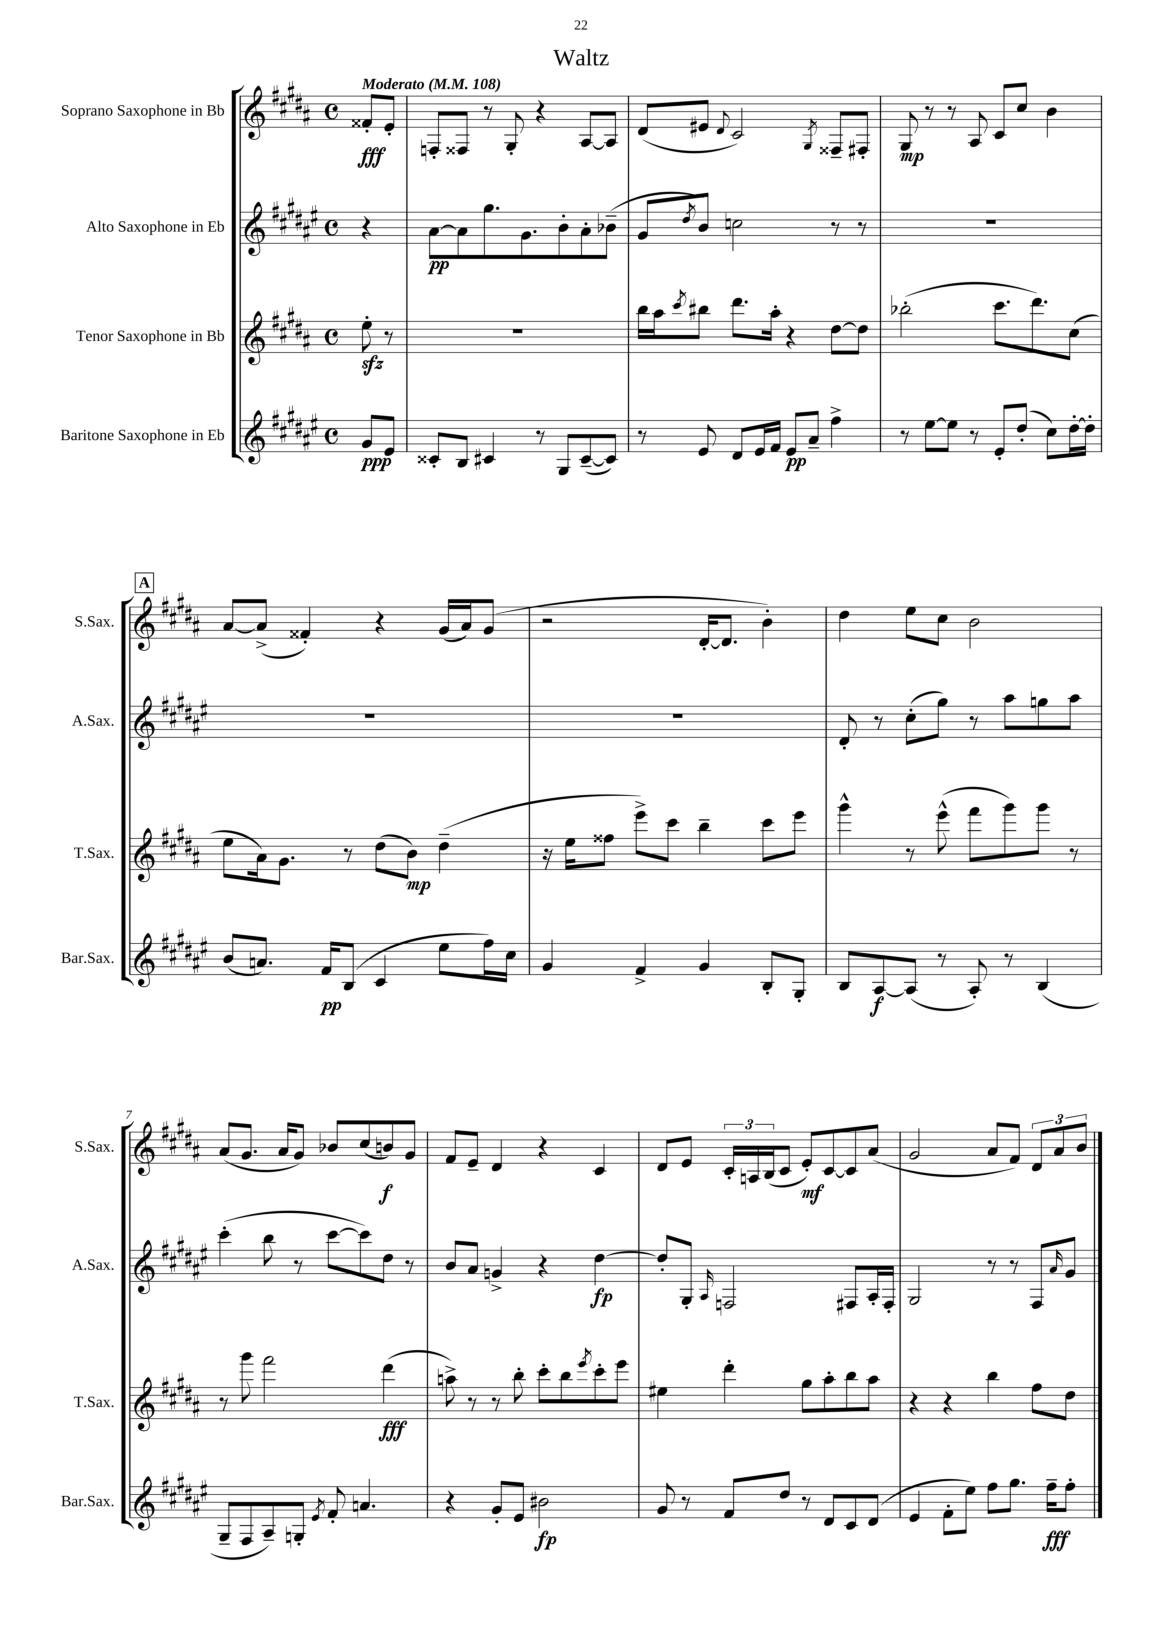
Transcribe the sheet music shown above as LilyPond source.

\header { title = "Waltz" }
<<
\new StaffGroup <<
\new Staff = "s0" \with { instrumentName = "Soprano Saxophone in Bb" shortInstrumentName = "S.Sax." } {
    \clef treble \key b \major \defaultTimeSignature \time 4/4 \partial 4 \tempo "Moderato" 4 = 108
    fisis'8-.\fff e'8-. |
    f8-. fisis8 r8 gis8-. r4 ais8~ ais8 |
    dis'8( eis'8 \appoggiatura { dis'8 } cis'2) \acciaccatura { gis8 } fisis8-- fis8-. |
    gis8\mp r8 r8 ais8 cis'8 cis''8 b'4 |
    \mark \markup { \box "A" } ais'8~ ais'8->( fisis'4-.) r4 gis'16( ais'16) gis'8( |
    r2 dis'16~-. dis'8. b'4-.) |
    dis''4 e''8 cis''8 b'2 |
    ais'8( gis'8. ais'16 gis'8) bes'8 cis''8( b'8\f) gis'8 |
    fis'8 e'8-- dis'4 r4 cis'4 |
    dis'8 e'8 \tuplet 3/2 { cis'16-. a16 b16( } cis'8 e'8-.\mf) cis'8~ cis'8 ais'8( |
    gis'2 ais'8 fis'8) \tuplet 3/2 { dis'8 ais'8 b'8 } \bar "|." |
}
\new Staff = "s1" \with { instrumentName = "Alto Saxophone in Eb" shortInstrumentName = "A.Sax." } {
    \clef treble \key fis \major \defaultTimeSignature \time 4/4 \partial 4
    r4 |
    ais'8~\pp ais'8 gis''8. gis'8. b'8-. ais'8-. bes'8--( |
    gis'8 \acciaccatura { dis''8 } b'8) c''2 r8 r8 |
    R1 |
    \mark \markup { \box "A" } R1 |
    R1 |
    dis'8-. r8 cis''8-.( gis''8) r8 ais''8 g''8 ais''8 |
    cis'''4-.( b''8 r8 cis'''8~ cis'''8) dis''8 r8 |
    b'8 ais'8 g'4-> r4 dis''4~\fp |
    dis''8-. gis8-. \grace { ais16 } f2 fis8 ais16-. fis16-. |
    gis2 r8 r8 fis8 \grace { ais'16 } gis'8 \bar "|." |
}
\new Staff = "s2" \with { instrumentName = "Tenor Saxophone in Bb" shortInstrumentName = "T.Sax." } {
    \clef treble \key b \major \defaultTimeSignature \time 4/4 \partial 4
    e''8-.\sfz r8 |
    R1 |
    b''16 ais''16 \acciaccatura { cis'''8 } bis''8 dis'''8. ais''16-. r4 dis''8~ dis''8 |
    bes''2-.( cis'''8. dis'''8.) cis''8( |
    \mark \markup { \box "A" } e''8 ais'16) gis'8. r8 dis''8( b'8\mp) dis''4--( |
    r16 e''16 fisis''8 e'''8->) cis'''8 b''4-- cis'''8 e'''8 |
    gis'''4-^ r8 e'''8-^( fis'''8 gis'''8) gis'''8 r8 |
    r8 gis'''8 fis'''2 dis'''4\fff( |
    a''8->) r8 r8 b''8-. cis'''8-. b''8 \acciaccatura { e'''8 } cis'''8-. e'''8 |
    eis''4 dis'''4-. gis''8 ais''8-. b''8 ais''8 |
    r4 r4 b''4 fis''8 dis''8 \bar "|." |
}
\new Staff = "s3" \with { instrumentName = "Baritone Saxophone in Eb" shortInstrumentName = "Bar.Sax." } {
    \clef treble \key fis \major \defaultTimeSignature \time 4/4 \partial 4
    gis'8\ppp eis'8 |
    cisis'8-. b8 cis'4 r8 gis8 cis'8~--( cis'8) |
    r8 eis'8 dis'8 eis'16 fis'16 eis'8\pp ais'8-- fis''4-> |
    r8 eis''8~ eis''8 r8 eis'8-. dis''8-.( cis''8) dis''16~-. dis''16-. |
    \mark \markup { \box "A" } b'8( a'8.) fis'16\pp b8( cis'4 eis''8 fis''16) cis''16 |
    gis'4 fis'4-> gis'4 b8-. gis8-. |
    b8 ais8~\f ais8( r8 ais8-.) r8 b4( |
    gis8-- fis8 ais8--) g8-. \acciaccatura { eis'8 } fis'8-. a'4. |
    r4 gis'8-. eis'8 bis'2\fp |
    gis'8 r8 fis'8 dis''8 r8 dis'8 cis'8 dis'8( |
    eis'4 fis'8-. eis''8) fis''8 gis''8. fis''16--\fff fis''8-. \bar "|." |
}
>>
>>
